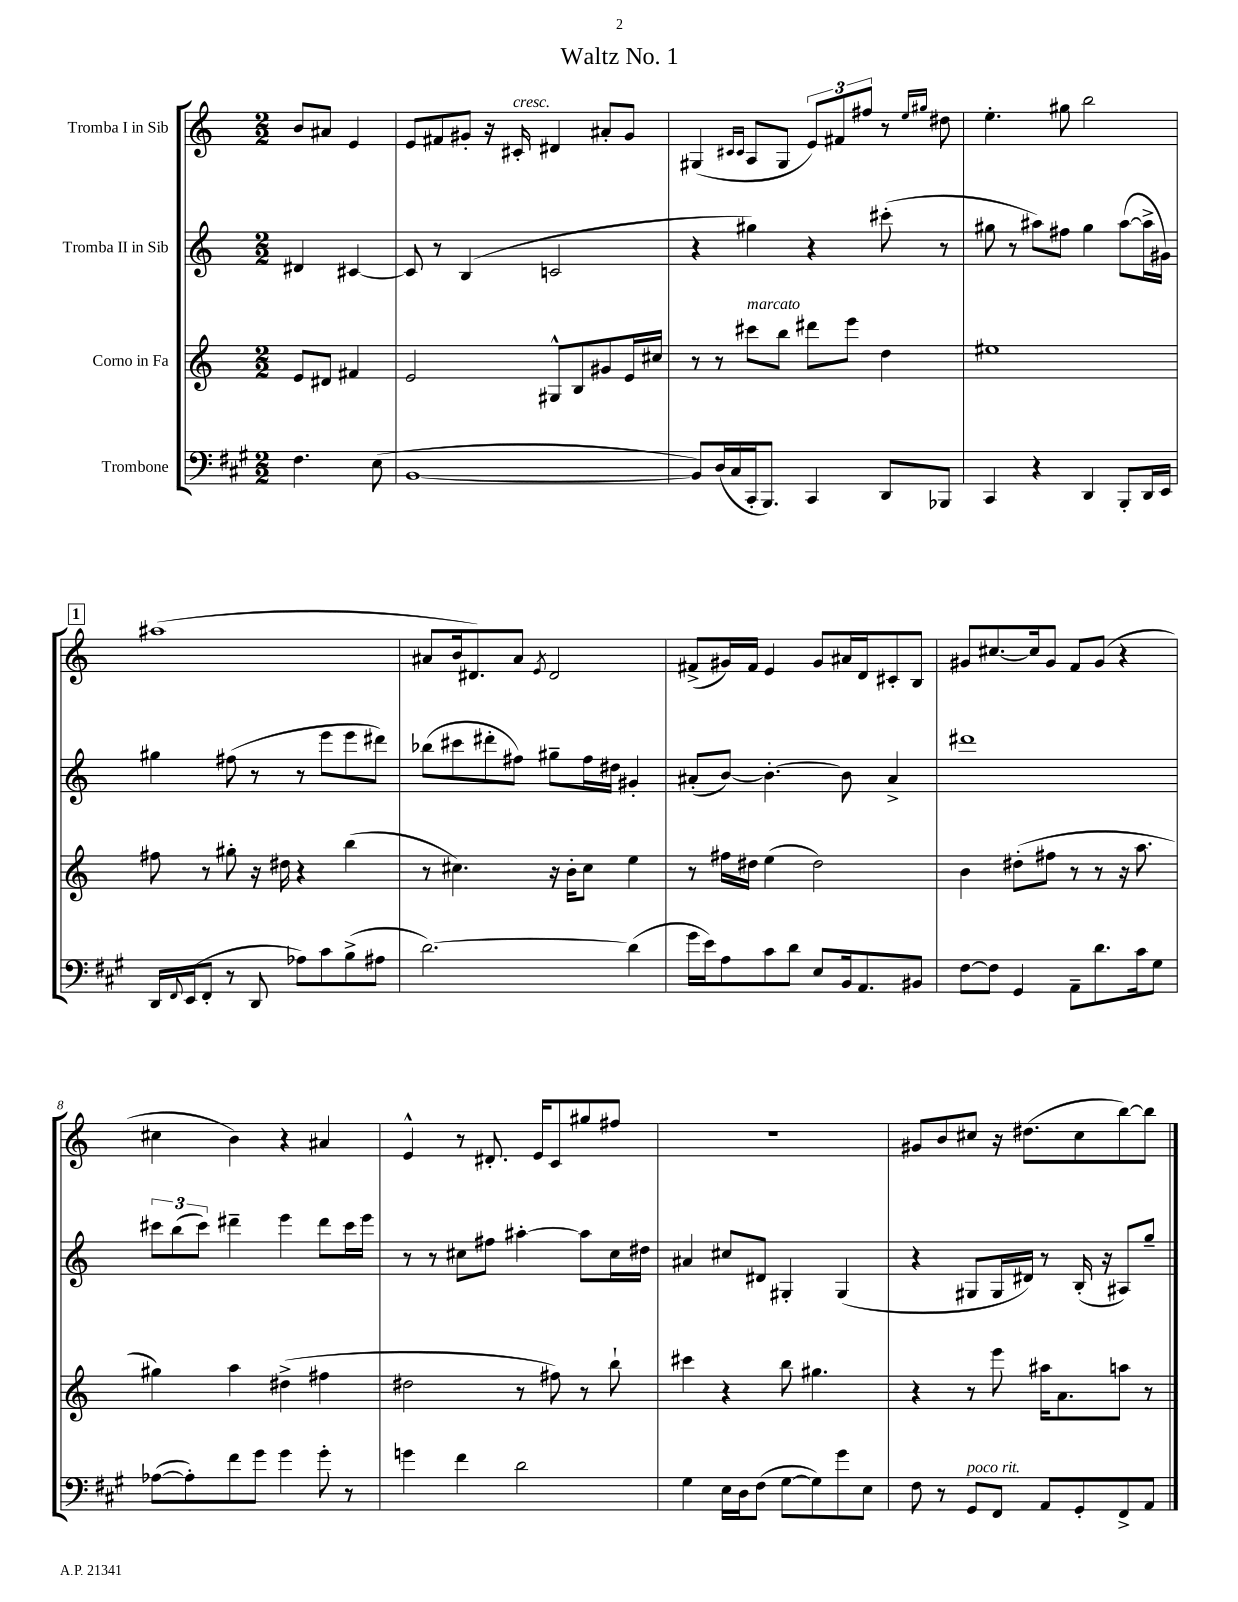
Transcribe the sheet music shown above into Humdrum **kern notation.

**kern	**kern	**kern	**kern
*staff4	*staff3	*staff2	*staff1
*clefF4	*clefG2	*clefG2	*clefG2
*k[f#c#g#]	*k[]	*k[]	*k[]
*M2/2	*M2/2	*M2/2	*M2/2
4.F#	8e	4d#	8b
.	8d#	.	8a#
.	4f#	[4c#	4e
(8E	.	.	.
=	=	=	=
[1BB	2e	8c#]	8e
.	.	8r	8f#
.	.	(4B	8g#'
.	.	.	16r
.	.	.	16c#'
.	8G#^^	2c	4d#
.	8B	.	.
.	8g#	.	8a#'
.	16e	.	8g#
.	16cc#	.	.
=	=	=	=
8BB])	8r	4r	(4G#
(16D	8r	.	.
16C#	.	.	.
.	.	.	16qqc#
.	.	.	16qqc#
16CC#'	8ccc#	4gg#)	8A
8.BBB)	.	.	.
.	8bb	.	8G#
4CC#	8ddd#	4r	12e)
.	.	.	12f#
.	8eee	.	.
.	.	.	12ff#
8DD	4dd	(8ccc#'	8r
.	.	.	16qqee
.	.	.	16qqgg#
8BBB-	.	8r	8dd#
=	=	=	=
4CC#	1ee#	8gg#	4.ee'
.	.	8r	.
4r	.	8aa#)	.
.	.	8ff#	8gg#
4DD	.	4gg#	2bb
8BBB'	.	([8aa#	.
16DD	.	16aa#^]	.
16EE	.	16g#)	.
=	=	=	=
16DD	8ff#	4gg#	(1aa#
8qqFF#	.	.	.
(16EE	.	.	.
8FF#'	8r	.	.
8r	8gg#'	(8ff#	.
8DD	16r	8r	.
.	16dd#	.	.
8A-)	4r	8r	.
8c#	.	8eee	.
(8B^	(4bb	8eee	.
8A#	.	8ddd#)	.
=	=	=	=
[2.d)	8r	(8bb-	8a#
.	4.cc#)	8ccc#	16b
.	.	.	8.d#)
.	.	8ddd#'	.
.	.	8ff#)	8a#
.	.	.	8qe
.	16r	8gg#~	2d#
.	16b'	.	.
.	8cc#	16ff#	.
.	.	16dd#	.
(4d]	4ee	4g#'	.
=	=	=	=
16g#	8r	(8a#'	(8f#^
16e)	.	.	.
8A	16ff#	[8b)	16g#)
.	16dd#	.	16f#
8c#	(4ee	4.b'_	4e
8d	.	.	.
8E	2dd#)	.	8g#
16BB	.	8b]	16a#
8.AA	.	.	16d
.	.	4a#^	8c#'
8BB#	.	.	8B
=	=	=	=
[8F#	4b	1ddd#	8g#
8F#]	.	.	[8.cc#
4GG#	(8dd#'	.	.
.	.	.	16cc#]
.	8ff#	.	8g#
8AA~	8r	.	8f
8.d	8r	.	(8g#
.	16r	.	4r
16c#	8.aa	.	.
8G#	.	.	.
=	=	=	=
([8A-	4gg#)	12ccc#	4cc#
.	.	(12bb	.
8A-'])	.	.	.
.	.	12ccc#)	.
8f#	4aa	4ddd#~	4b)
8g#	.	.	.
4g#	(4dd#^	4eee	4r
8g#'	4ff#	8ddd#	4a#
8r	.	16ccc#	.
.	.	16eee	.
=	=	=	=
4g	2dd#	8r	4e^^
.	.	8r	.
4f#	.	8cc#	8r
.	.	8ff#	8.d#'
2d	8r	[4aa#'	.
.	.	.	16e
.	8ff#)	.	8c
.	8r	8aa#]	8gg#
.	8bb`	16cc#	8ff#
.	.	16dd#	.
=	=	=	=
4G#	4ccc#	4a#	1r
16E	4r	8cc#	.
16D	.	.	.
(8F#	.	8d#	.
[8G#	8bb	4G#'	.
8G#])	4.gg#	.	.
8g#	.	(4G#	.
8E	.	.	.
=	=	=	=
8F#	4r	4r	8g#
8r	.	.	8b
8GG#	8r	8G#	8cc#
8FF#	8eee	16G#	16r
.	.	16d#)	(8.dd#
8AA	16aa#	8r	.
.	8.a	.	.
8GG#'	.	(16B'	8cc#
.	.	16r	.
8FF#^	8aa	8A#)	[8bb)
8AA	8r	8gg~	8bb]
==	==	==	==
*-	*-	*-	*-
